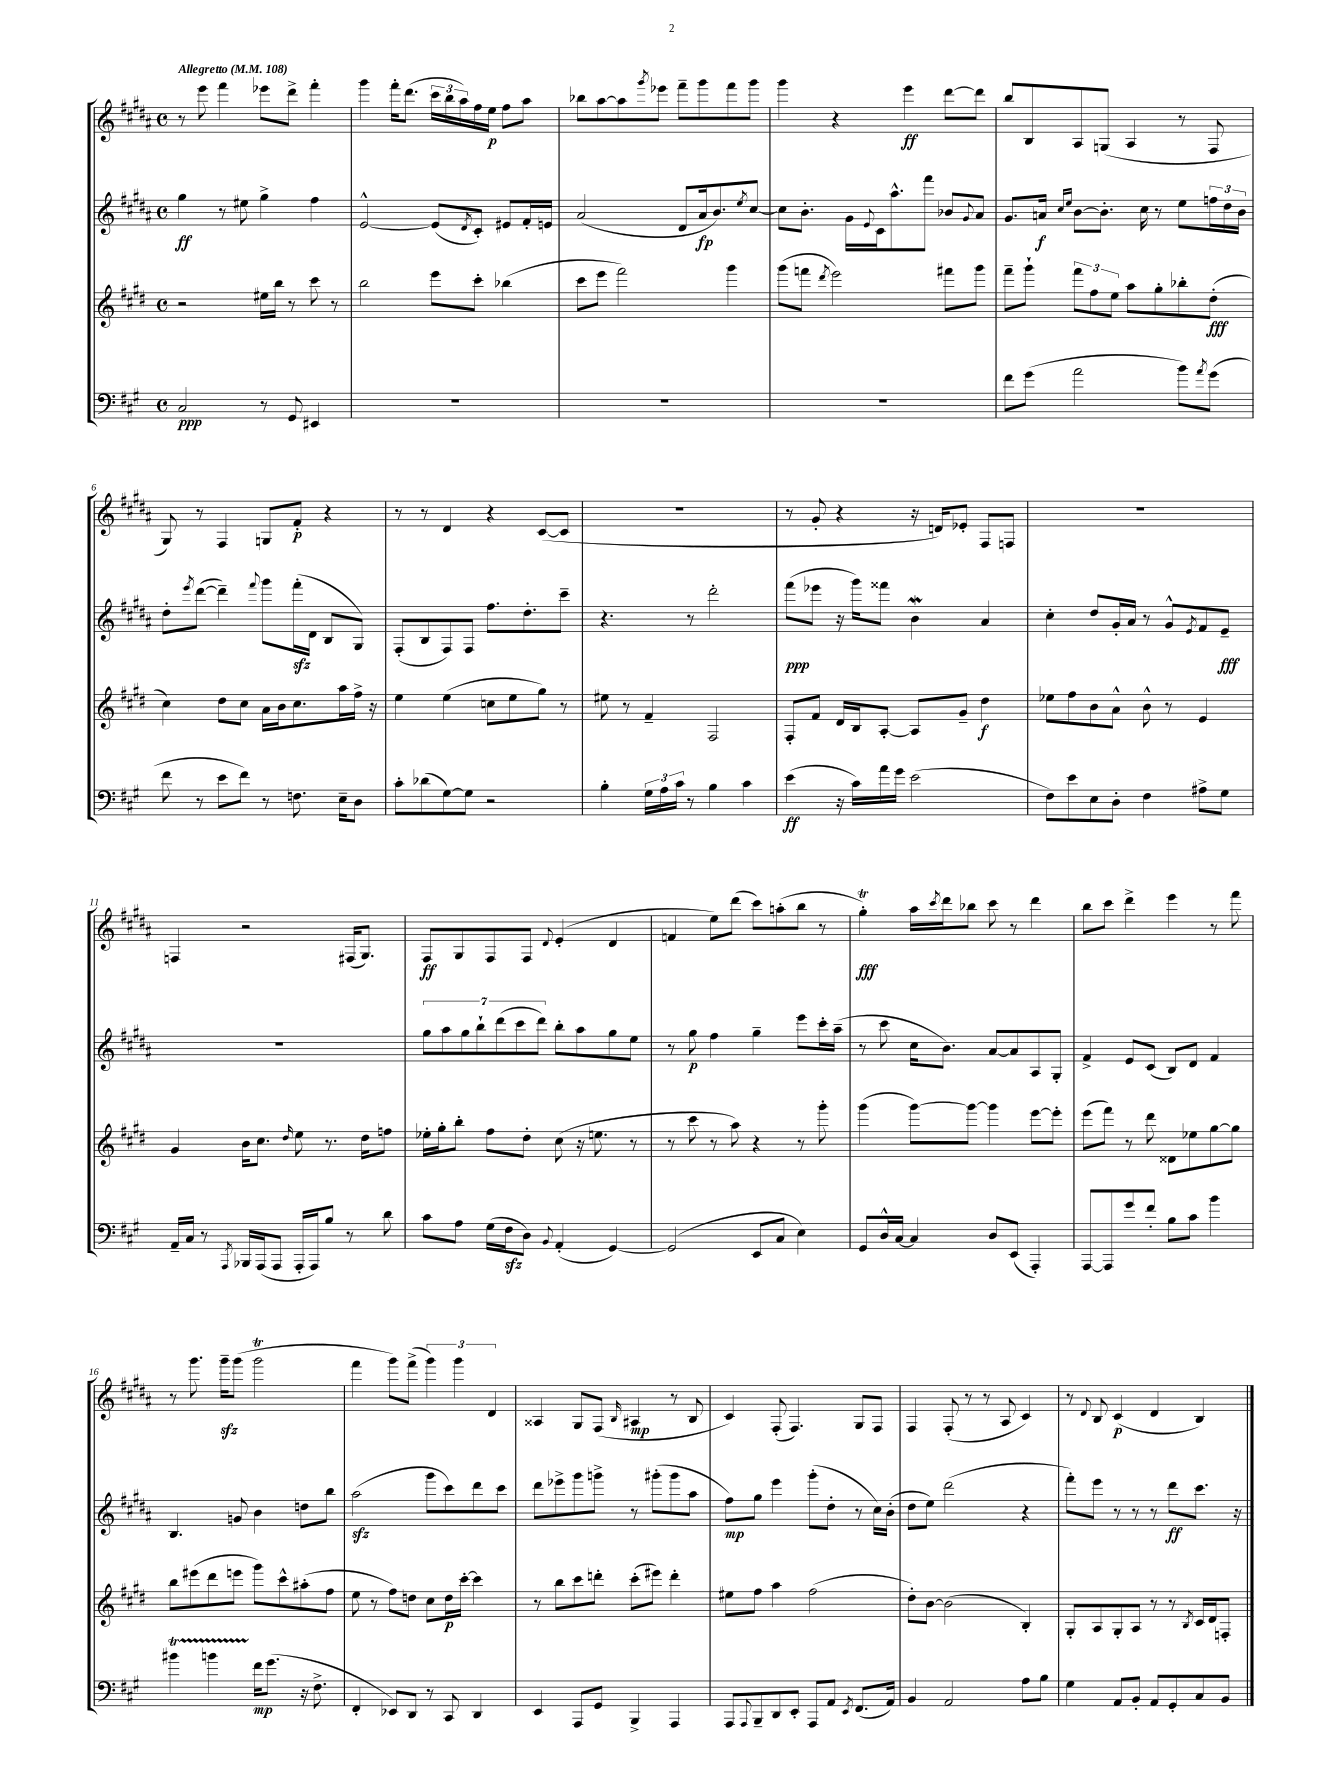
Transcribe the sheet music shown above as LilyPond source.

<<
\new StaffGroup <<
\new Staff = "s0" {
    \clef treble \key b \major \defaultTimeSignature \time 4/4 \tempo "Allegretto" 4 = 108
    r8 e'''8 fis'''4 ees'''8 dis'''8-> fis'''4-. |
    gis'''4 fis'''16-. dis'''8.( \tuplet 3/2 { cis'''16 b''16 ais''16) } fis''16 e''16\p fis''8 ais''8 |
    bes''8 ais''8~ ais''8 \acciaccatura { gis'''8 } ees'''8 fis'''8-- gis'''8 fis'''8 gis'''8 |
    gis'''4 r4 e'''4\ff dis'''8~ dis'''8 |
    b''8 b8 ais8 g8( ais4 r8 fis8 |
    gis8) r8 fis4 g8 fis'8-.\p r4 |
    r8 r8 dis'4 r4 cis'8~( cis'8 |
    R1 |
    r8 gis'8-. r4 r16 d'16) ees'8-. fis8 f8 |
    R1 |
    f4 r2 fis16( gis8.) |
    fis8\ff gis8 fis8 fis8 \appoggiatura { dis'8 } e'4-.( dis'4 |
    f'4 e''8) dis'''8( cis'''8) a''8-.( b''8 r8 |
    gis''4-.\trill\fff) ais''16 \acciaccatura { cis'''8 } dis'''16 bes''8 cis'''8 r8 dis'''4 |
    b''8 cis'''8 dis'''4-> e'''4 r8 fis'''8 |
    r8 gis'''8. gis'''16--\sfz gis'''8( gis'''2\trill |
    fis'''4 gis'''8) fis'''8->( \tuplet 3/2 { gis'''4) gis'''4 dis'4 } |
    aisis4 gis8 fis8( \grace { b16 } ais4\mp r8 b8 |
    cis'4) fis8-.( fis4.) gis8 fis8 |
    fis4 fis8-.( r8 r8 ais8 cis'4) |
    r8 \appoggiatura { dis'8 } b8 cis'4\p( dis'4 b4) \bar "|." |
}
\new Staff = "s1" {
    \clef treble \key b \major \defaultTimeSignature \time 4/4
    gis''4\ff r8 eis''8 gis''4-> fis''4 |
    e'2~-^ e'8( \acciaccatura { dis'8 } cis'8-.) eis'8 fis'16-. e'16 |
    ais'2( dis'8 ais'16\fp b'8.) \acciaccatura { e''8 } cis''8~ |
    cis''8 b'8.-. gis'16 \appoggiatura { e'8 } cis'16 ais''8.-^ fis'''8 bes'8 \appoggiatura { gis'8 } ais'8 |
    gis'8. a'16\f \grace { cis''16 e''16 } b'8~ b'8.-. cis''16 r8 e''8 \tuplet 3/2 { f''16 dis''16 b'16 } |
    dis''8-. \acciaccatura { e'''8 } dis'''8~( dis'''4--) \appoggiatura { fis'''8 } gis'''8 fis'''16-.\sfz( dis'16 b8 gis8) |
    fis8-.( b8 fis8) fis8 fis''8. dis''8.-. cis'''8-- |
    r4. r8 dis'''2-. |
    fis'''8\ppp( ees'''8 r16 gis'''16) fisis'''8 b'4\mordent ais'4 |
    cis''4-. dis''8 gis'16-. ais'16 r8 gis'8-^ \acciaccatura { e'8 } fis'8 e'8--\fff |
    R1 |
    \tuplet 7/4 { gis''8 ais''8 gis''8 b''8-! dis'''8( cis'''8 dis'''8) } b''8-. ais''8 gis''8 e''8 |
    r8 gis''8\p fis''4 gis''4-- e'''8 cis'''16-. ais''16--( |
    r8 cis'''8 cis''16 b'8.) ais'8~ ais'8 ais8 gis8-. |
    fis'4-> e'8 cis'8( b8) dis'8 fis'4 |
    b4. g'8 b'4 d''8 b''8 |
    ais''2\sfz( gis'''8 cis'''8) dis'''8 cis'''8 |
    dis'''8 ees'''8-> gis'''8 g'''8-> r8 gis'''8-.( gis'''8 ais''8 |
    fis''8\mp) gis''8 e'''4 gis'''8-.( dis''8-. r8 cis''16) b'16-.( |
    dis''8 e''8) dis'''2( r4 |
    fis'''8-.) e'''8 r8 r8 r8 dis'''8\ff cis'''8. r16 \bar "|." |
}
\new Staff = "s2" {
    \clef treble \key e \major \defaultTimeSignature \time 4/4
    r2 eis''16 b''16 r8 cis'''8 r8 |
    b''2 e'''8 cis'''8-. bes''4( |
    cis'''8 e'''8 fis'''2) gis'''4 |
    gis'''8( f'''8 \acciaccatura { dis'''8 } e'''2) fis'''8 gis'''8 |
    fis'''8-- gis'''8-! \tuplet 3/2 { fis'''8 fis''8 e''8 } a''8 gis''8-. bes''8-. dis''8-.\fff( |
    cis''4) dis''8 cis''8 a'16 b'16 cis''8. a''16 fis''16-> r16 |
    e''4 e''4( c''8 e''8 gis''8) r8 |
    eis''8 r8 fis'4-- fis2 |
    fis8-. fis'8 dis'16 b16 a8~-. a8 gis'8-- dis''4\f |
    ees''8 fis''8 b'8 a'8-^ b'8-^ r8 e'4 |
    gis'4 b'16 cis''8. \grace { dis''16 } e''8 r8. dis''16 f''8 |
    ees''16-. gis''16-. b''8-. fis''8 dis''8-. cis''8( r16 e''8. r8 |
    r8 cis'''8 r8 a''8) r4 r8 gis'''8-. |
    gis'''4( gis'''8~) gis'''8~ gis'''4 e'''8~ e'''8-. |
    e'''8( fis'''8) r8 dis'''8 disis'8 ees''8 gis''8~ gis''8 |
    b''8 eis'''8( dis'''8 e'''8 gis'''8) cis'''8-^ ais''8-.( fis''8 |
    e''8 r8 fis''8) d''8 cis''8 d''16\p cis'''16~-. cis'''4 |
    r8 b''8 cis'''8 d'''8-. cis'''8-.( eis'''8) d'''4-. |
    eis''8 fis''8 a''4 fis''2( |
    dis''8-.) b'8~ b'2( b4-.) |
    gis8-. a8 gis8-. a8 r8 r8 \acciaccatura { b8 } cis'16 dis'16 f8-. \bar "|." |
}
\new Staff = "s3" {
    \clef bass \key a \major \defaultTimeSignature \time 4/4
    cis2\ppp r8 gis,8 eis,4 |
    R1 |
    R1 |
    R1 |
    fis'8 gis'8( a'2 b'8) \acciaccatura { a'8 } gis'8( |
    fis'8 r8 e'8 fis'8) r8 f8. e16-- d8 |
    cis'8-. des'8( gis8~) gis8 r2 |
    b4-. \tuplet 3/2 { gis16 a16 cis'16 } r8 b4 cis'4 |
    e'4\ff( r16 cis'16) a'16 gis'16 e'2( |
    fis8) e'8 e8 d8-. fis4 ais8-> gis8 |
    a,16-- cis16 r8 \acciaccatura { a,,8 } bes,,16 a,,16( a,,8 a,,16-. a,,16) b8 r8 d'8 |
    cis'8 a8 gis16( fis16\sfz d8) \appoggiatura { b,8 } a,4-.( gis,4~) |
    gis,2( e,8 cis8 e4) |
    gis,8 d16-^ cis16~ cis4 d8 e,8( a,,4-.) |
    a,,8~ a,,8 gis'8 fis'8-. b8 cis'8 b'4 |
    bis'4\startTrillSpan b'4 fis'16\stopTrillSpan\mp gis'8.( r16 fis8.-> |
    fis,4-. ees,8) d,8 r8 cis,8 d,4 |
    e,4 a,,8 gis,8 b,,4-> a,,4 |
    a,,8 \appoggiatura { a,,8 } b,,8-- d,8 e,8-. a,,8 a,8 \acciaccatura { e,8 } fis,8.( a,16) |
    b,4 a,2 a8 b8 |
    gis4 a,8 b,8-. a,8 gis,8-. cis8 b,8 \bar "|." |
}
>>
>>
